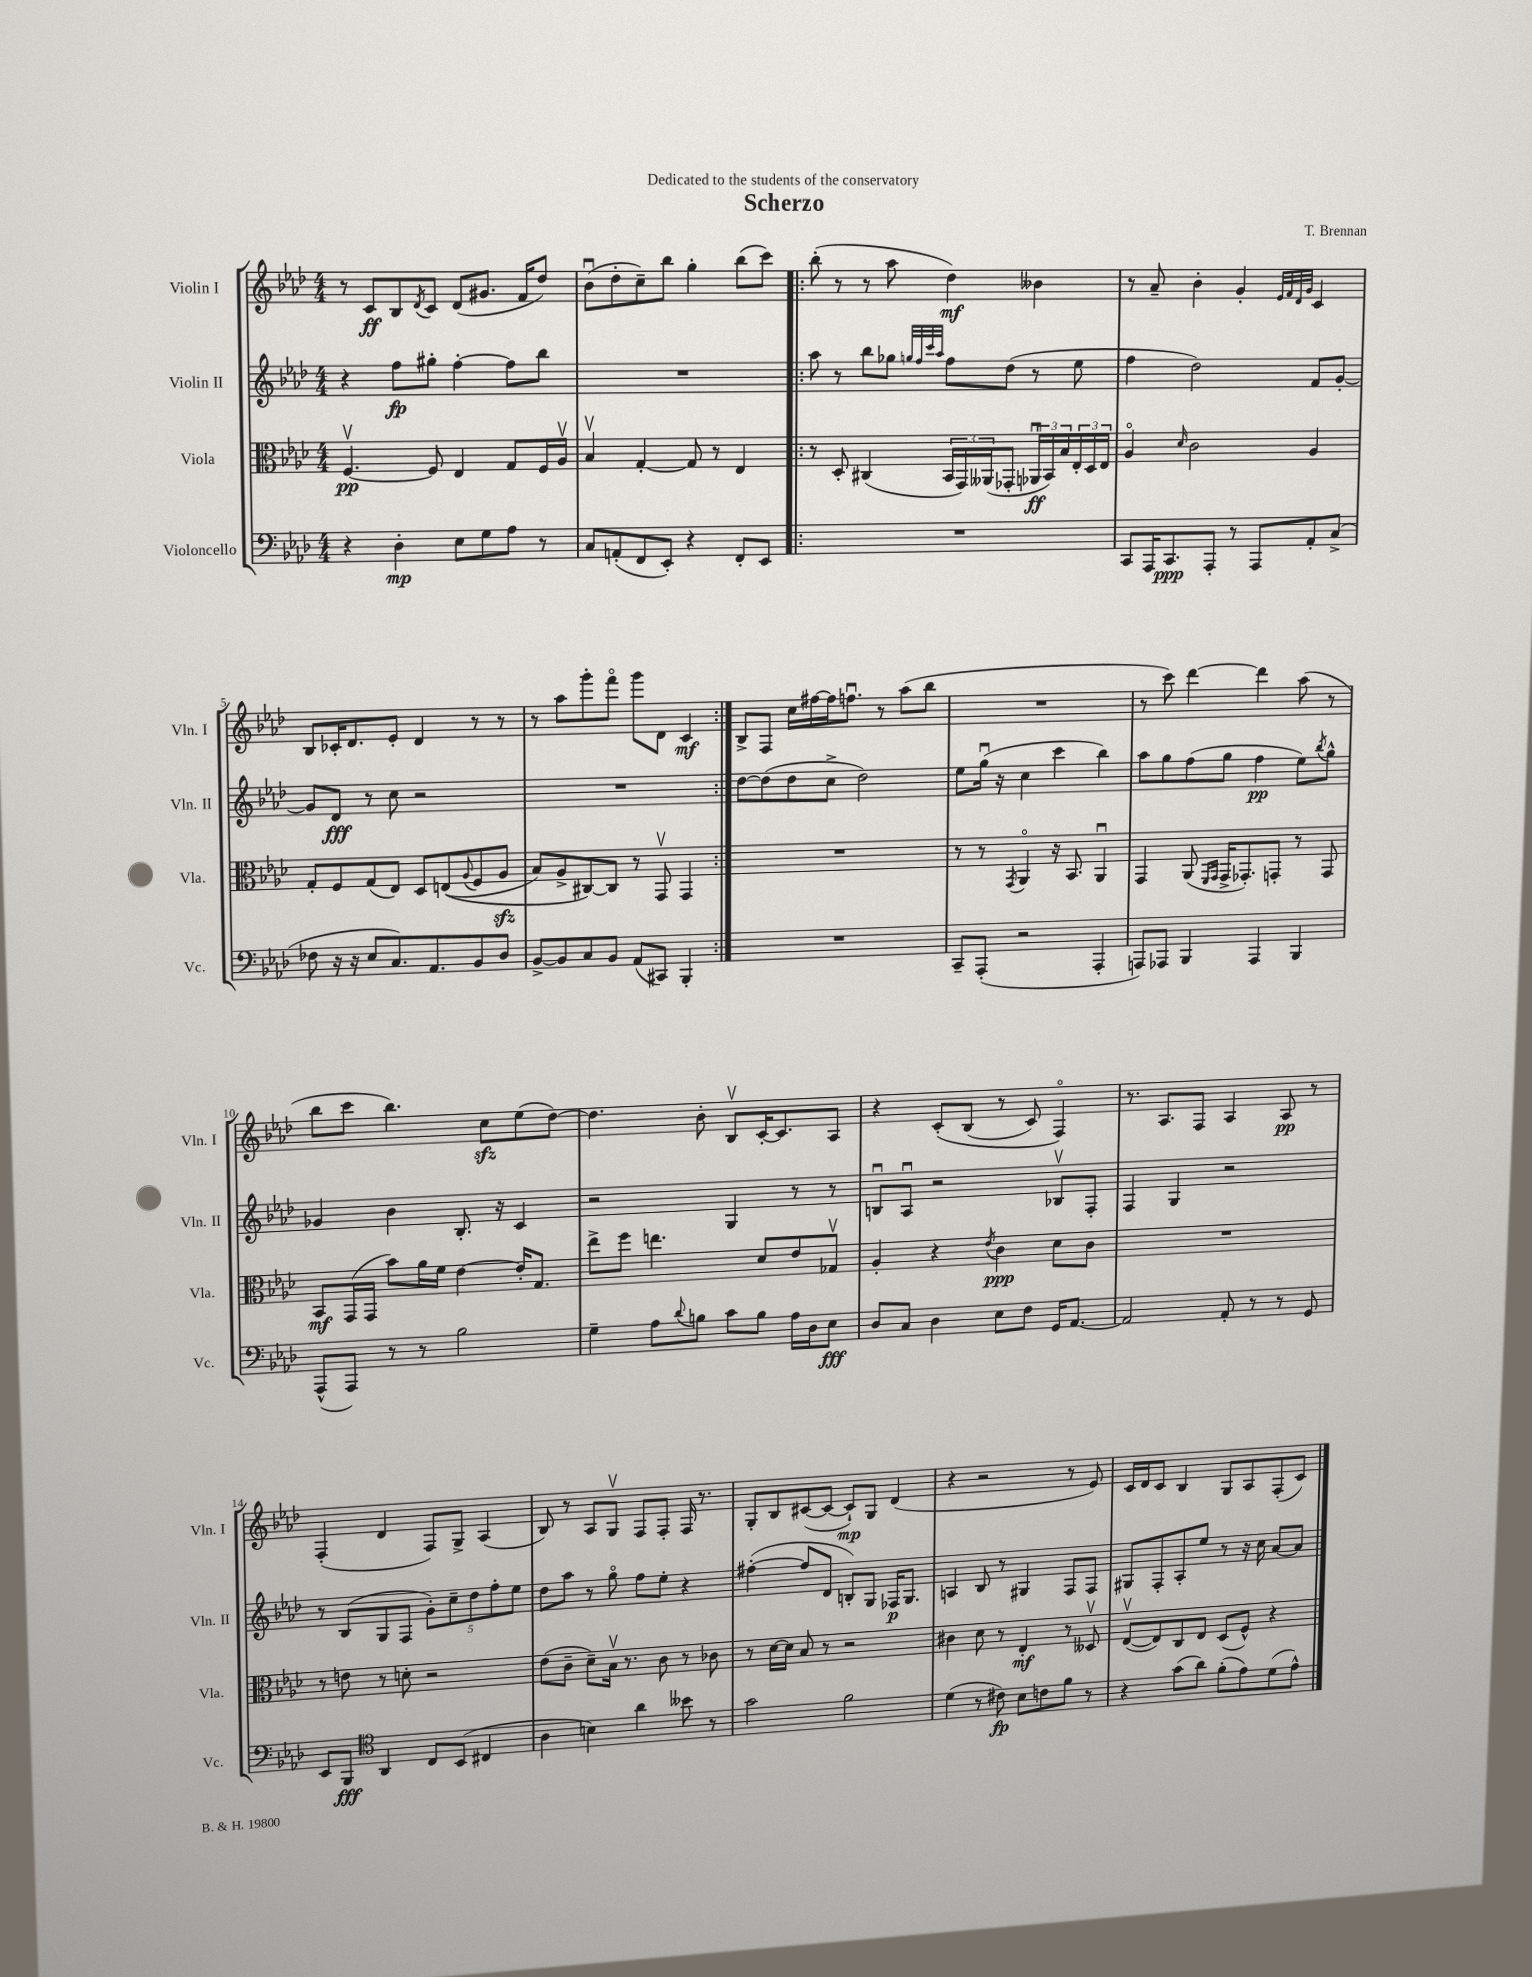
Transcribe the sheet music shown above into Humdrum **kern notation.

**kern	**kern	**kern	**kern
*staff4	*staff3	*staff2	*staff1
*clefF4	*clefC3	*clefG2	*clefG2
*k[b-e-a-d-]	*k[b-e-a-d-]	*k[b-e-a-d-]	*k[b-e-a-d-]
*M4/4	*M4/4	*M4/4	*M4/4
4r	[4.Fv	4r	8r
.	.	.	8c
4D-'	.	8ff	8B-
.	.	.	8qd-
.	8F]	8gg#'	8c
8E-	4E-	[4ff'	(8d-
8G	.	.	8.g#
8A-	8G	8ff]	.
.	.	.	16f
8r	16F	8bb-	8dd-)
.	16A-v	.	.
=	=	=	=
8C	4B-v	1r	(8b-u
(8AA'	.	.	8dd-'
8FF	[4G'	.	8cc~)
8EE-')	.	.	8bb-
4r	8G]	.	4gg'
.	8r	.	.
8FF'	4E-	.	(8bb-
8EE-	.	.	8ccc)
=!|:	=!|:	=!|:	=!|:
1r	8r	8aa-	(8bb-'
.	8D-'	8r	8r
.	(4C#	8bb-	8r
.	.	8gg-	8aa-
.	.	32qqgg	.
.	.	32qqff	.
.	.	32qqccc	.
.	.	32qqaa-	.
.	24BB-	8ff	4dd-)
.	24GG)	.	.
.	(24AA--	.	.
.	8GG-'	(8dd-	.
.	24AA-u	8r	4b--
.	24BB-)	.	.
.	24B-	.	.
.	24E-'	8ee-	.
.	24D-	.	.
.	24E-	.	.
=	=	=	=
8CC	4A-o	4ff	8r
16AAA-	.	.	8a-~
8.CC	.	.	.
.	16qqd-	.	.
.	2c	2dd-)	4b-'
8AAA-'	.	.	.
8r	.	.	4g'
8AAA-	.	.	.
.	.	.	32qqe-
.	.	.	32qqf
.	.	.	32qqd-
.	.	.	32qqg
8AA-'	4A-	8f	4c
(8C^	.	[8g'	.
=	=	=	=
8F-	8G'	8g]	8B-
16r	8F	8d-	16c-'
16r	.	.	8.d-
8E-	(8G	8r	.
8.C)	8E-)	8cc	8e-'
.	8D-	2r	4d-
8.AA-	.	.	.
.	&((8E	.	.
.	8qqA-	.	.
8BB-	8F	.	8r
8D-	8A-	.	8r
=	=	=	=
[8BB-^	8B-)	1r	8r
8BB-]	8A-^	.	8aa-
8C	[8C#&)	.	8ggg'
8BB-	8C#]	.	8fffo
(8AA-	8r	.	8ggg
8CC#)	8GGv	.	8d-
4BBB-'	4GG	.	4c
=:|!	=:|!	=:|!	=:|!
1r	1r	[8dd-	8B-^
.	.	(8dd-]	8F
.	.	8dd-	16cc
.	.	.	[16ff#
.	.	8cc^	16ff#]
.	.	.	8.ffu
.	.	2dd-)	.
.	.	.	8r
.	.	.	(8aa-
.	.	.	8bb-
=	=	=	=
8CC~	8r	8ee-	1r
(8AAA-'	8r	(16ggu	.
.	.	16r	.
.	8qGG	.	.
2r	4AA-o	4cc	.
.	16r	4ccc	.
.	8.BB-	.	.
4AAA-'	4AA-u	4bb-)	.
=	=	=	=
8AAA)	4GG	8aa-	8r
8AAA-	.	8gg	8ccc)
4BBB-	(8AA-	(8ff	[4ddd-
.	16qqFF	.	.
.	16qqGG	.	.
.	16GG^	8gg	.
.	8.GG-')	.	.
4AAA-	.	4ff	4ddd-]
.	8GG'	.	.
4BBB-	8r	8ee-)	(8aa-
.	.	8qbb-	.
.	8GG	8gg^^	8r
=	=	=	=
(8AAA-^^	8BB-	4g-	8bb-
8AAA-)	(16GG	.	8ccc
.	16GG	.	.
8r	8b-)	4b-	4.bb-)
8r	16a-	.	.
.	16f	.	.
2B-	[4e-	8.B-'	.
.	.	.	8cc
.	.	16r	.
.	16e-']	4c	(8ee-
.	8.G	.	.
.	.	.	[8dd-)
=	=	=	=
4G~	8ee-^	2r	4.dd-]
.	8ff	.	.
8A-	4.ee	.	.
8qqd-	.	.	.
8B	.	.	8b-'
8c	.	4G	8B-v
8B	8d-	.	[16c'
.	.	.	8.c]
16A-	8e-	8r	.
16D-	.	.	.
8E-	8G-v	8r	8A-
=	=	=	=
8D-	4A-'	8Bu	4r
8C	.	8A-u	.
4D-	4r	2r	&(8c'
.	.	.	(8B-
.	8qe-	.	.
8E-	4c	.	8r
8F	.	.	8c)
16GG	8d-	8B-v	4Fo&)
[8.AA-	.	.	.
.	8c	8F'	.
=	=	=	=
2AA-]	1r	4F	8.r
.	.	.	8.A-
.	.	4G	.
.	.	.	8F
8AA-'	.	2r	4A-
8r	.	.	.
8r	.	.	8A-
8GG	.	.	8r
=	=	=	=
8EE-	8r	8r	(4F'
8BBB-	8e	(8B-	.
*clefC4	*	*	*
4AA-	8r	8G	4d-
.	8d'	8F	.
8C	2r	10g')	8F)
.	.	10cc~	.
(8BB-	.	.	8G^
.	.	10dd-	.
4C#	.	.	(4A-
.	.	10ff'	.
.	.	10ee-	.
=	=	=	=
4A-	(8e-	8dd-	8B-)
.	8c~	8aa-	8r
4B)	8d-~)	8r	8A-
.	16B-v	8ggo	8Gv
.	8.r	.	.
4a-	.	8ff	8F
.	8c	8ee-'	8F'
8b--	8r	4r	16F
.	.	.	8.r
8r	8c-	.	.
=	=	=	=
2g	8r	([4ff#'	8G'
.	[16d-	.	8B-
.	16d-]	.	.
.	8B-	8ff#]	([8c#
.	8r	8d-	8c#_
2f	2r	8B')	8c#`])
.	.	8G	8G
.	.	16F-	(4d-
.	.	8.G	.
=	=	=	=
(4d-	4c#	4A	4r
8r	8d-	8B-	2r
8c#)	8r	8r	.
8B-	4E-'	4G#	.
8c	.	.	.
8f	8r	8F	8r
8r	8D--v	8F	8e-)
=	=	=	=
4r	([8E-v	8G#	16c
.	.	.	16d-
.	8E-])	8F'	8c
(8g	8C	8A-'	4B-
8a-)	8E-	8ee-	.
(8f'	(8D-	8r	8G
8e-)	8F^^)	16r	8A-
.	.	16cc	.
(8d-	4r	[8a-	(8F'
8e-^^)	.	8a-]	8c)
==	==	==	==
*-	*-	*-	*-
